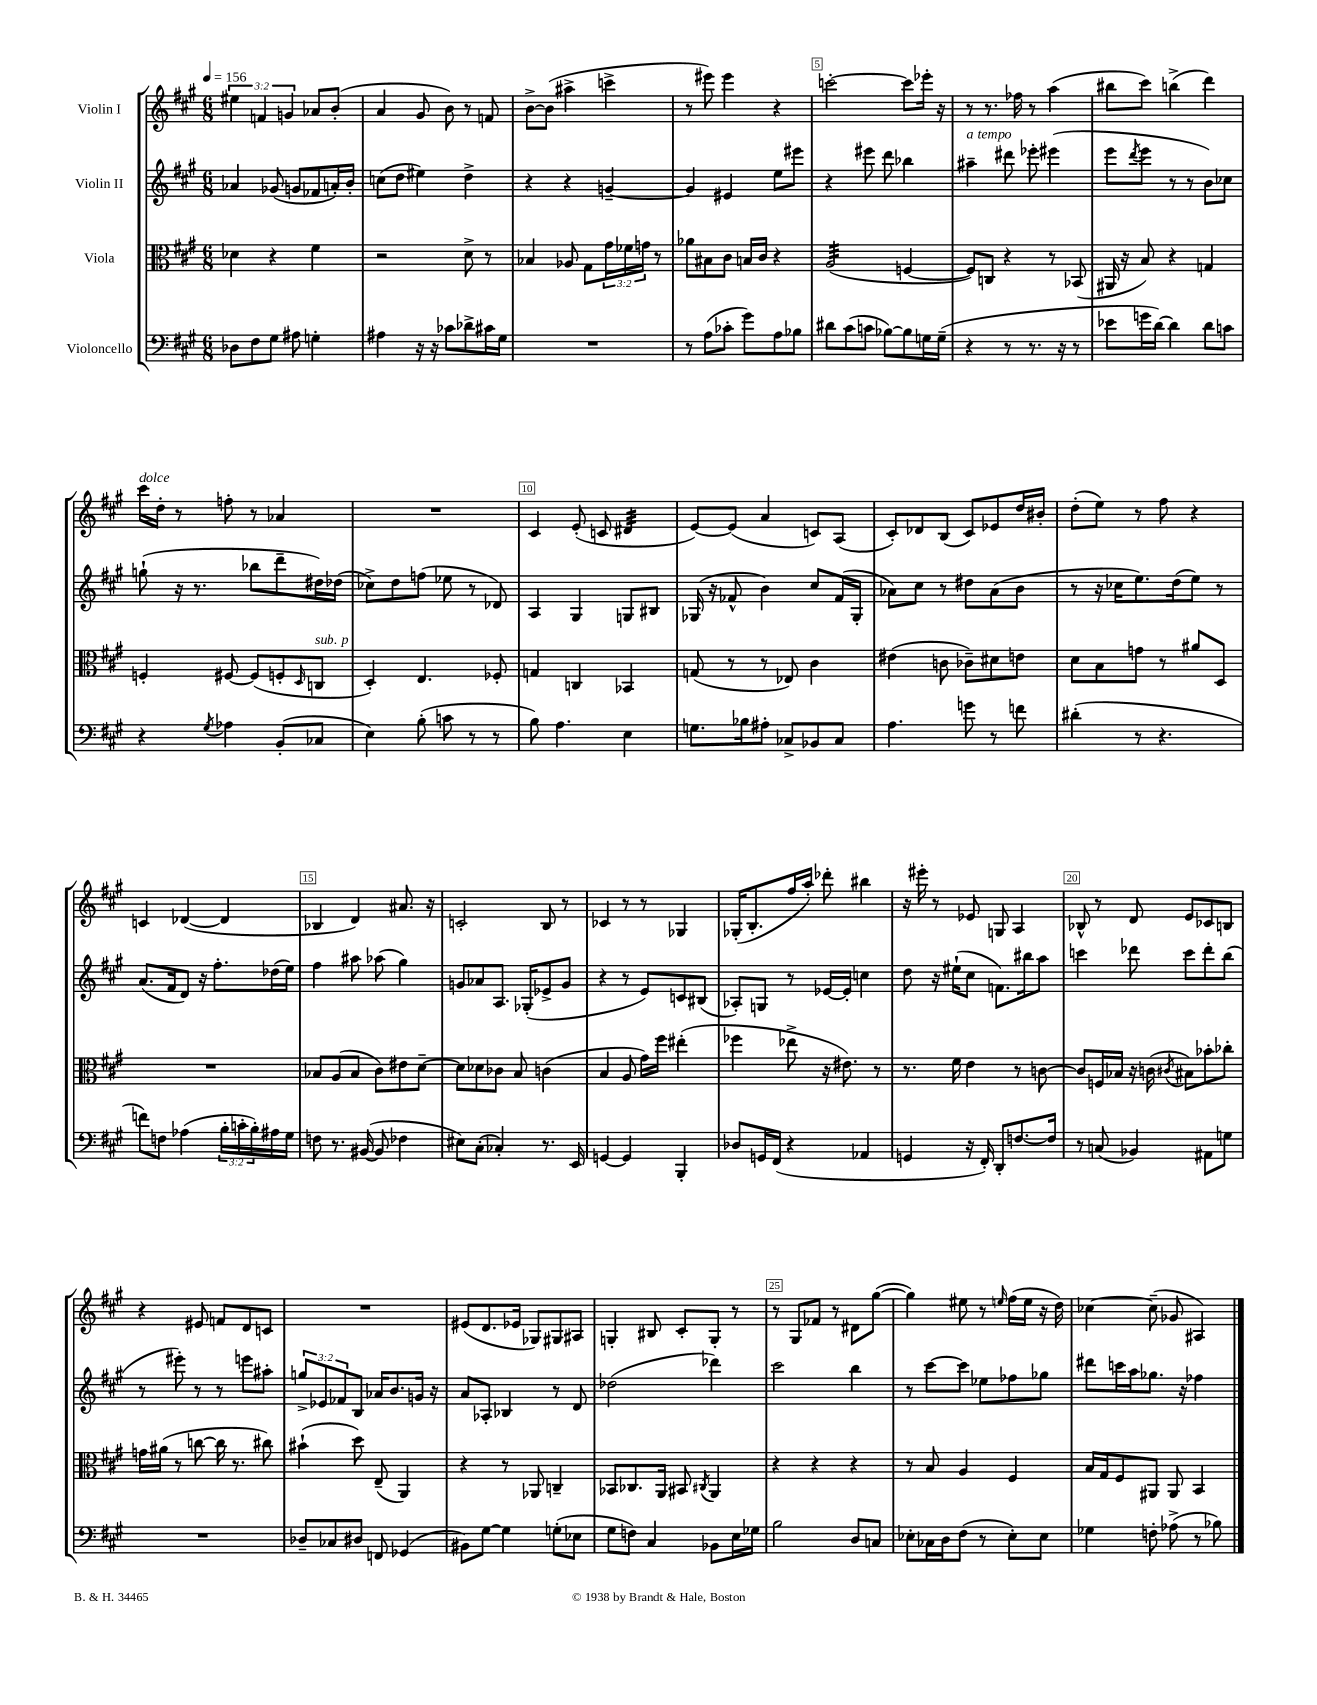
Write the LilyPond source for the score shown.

<<
\new StaffGroup <<
\new Staff = "s0" \with { instrumentName = "Violin I" } {
    \clef treble \key a \major \numericTimeSignature \time 6/8 \override Staff.TupletNumber.text = #tuplet-number::calc-fraction-text \tempo 4 = 156
    \tuplet 3/2 { eis''4 f'4 g'4 } aes'8 b'8-.( |
    a'4 gis'8 b'8) r8 f'8 |
    b'8~-> b'8( ais''4-> c'''4-> |
    r8 eis'''8) eis'''4 r4 |
    c'''2~-. c'''8 ees'''16-. r16 |
    r8 r8. fes''16 r8 a''4( |
    bis''8 cis'''8) b''4->( d'''4) |
    cis'''16^\markup { \italic "dolce" } d''16-. r8 f''8-. r8 aes'4 |
    R2. |
    cis'4 e'8-.( c'8 dis'4:32 |
    e'8~) e'8( a'4 c'8) a8( |
    cis'8-.) des'8 b8( cis'8) ees'8 d''16 bis'16-. |
    d''8-.( e''8) r8 fis''8 r4 |
    c'4 des'4~( des'4 |
    bes4 d'4) ais'8. r16 |
    c'2-. b8 r8 |
    ces'4 r8 r8 ges4 |
    ges16-.( b8.-. fis''16 a''16-.) des'''8-. bis''4 |
    r16 eis'''16-. r8 ees'8 g8 a4 |
    bes8-^ r8 d'8 e'8 ces'8 b8 |
    r4 eis'8 f'8 d'8 c'8 |
    R2. |
    eis'8( d'8. ees'16 ges8) gis8 ais8 |
    g4-. bis8 cis'8-. g8-. r8 |
    r8 gis8 fes'8 r8 dis'8 gis''8~( |
    gis''4) eis''8 r8 \grace { e''16 } fis''16( e''16 r16 d''16) |
    ces''4~ ces''8--( ges'8 ais4) \bar "|." |
}
\new Staff = "s1" \with { instrumentName = "Violin II" } {
    \clef treble \key a \major \numericTimeSignature \time 6/8 \override Staff.TupletNumber.text = #tuplet-number::calc-fraction-text
    aes'4 ges'8( g'8 fes'8 a'16-.) b'16-. |
    c''8( d''8 eis''4) d''4-> |
    r4 r4 g'4~-- |
    g'4 eis'4 e''8 eis'''8 |
    r4 eis'''8 d'''8 bes''4 |
    ais''4--^\markup { \italic "a tempo" } dis'''8 ees'''8-. eis'''4( |
    e'''8 \acciaccatura { d'''8 } e'''8 r8 r8 b'8) ces''8 |
    g''8-!( r16 r8. bes''8 d'''8-- dis''16) des''16( |
    ces''8->) d''8 f''8( ees''8 r8 des'8) |
    a4 gis4 g8 bis8 |
    ges16( r16 fes'8-^ b'4) cis''8 fes'16( ges16-. |
    aes'8) cis''8 r8 dis''8 aes'8( b'8 |
    r8 r16 ces''16 e''8.) d''16( e''8) r8 |
    a'8.( fis'16 d'8) r16 fis''8.-. des''16( e''16) |
    fis''4 ais''8 aes''8( gis''4) |
    g'8 aes'8 a8. ges16-.( ees'8-> g'8 |
    r4 r8 e'8) c'8 bis8( |
    aes8-.) g8 r8 ees'16~ ees'16-. c''4 |
    d''8 r16 eis''16-!( cis''8 f'8.) bis''16 a''8 |
    c'''4 des'''8 c'''8 des'''8-. b''8( |
    r8 eis'''8-.) r8 r8 e'''8 ais''8-. |
    \tuplet 3/2 { g''8-> ees'8 fes'8 } b8 aes'16 b'8. g'16 r16 |
    a'8 aes8-. bes4 r8 d'8 |
    des''2( des'''4) |
    cis'''2 b''4 |
    r8 cis'''8~ cis'''8 ees''8 fes''8 ges''8 |
    dis'''8 c'''16 a''16 ges''8. r16 fes''4 \bar "|." |
}
\new Staff = "s2" \with { instrumentName = "Viola" } {
    \clef alto \key a \major \numericTimeSignature \time 6/8 \override Staff.TupletNumber.text = #tuplet-number::calc-fraction-text
    des'4 r4 fis'4 |
    r2 d'8-> r8 |
    bes4 aes8 gis8 \tuplet 3/2 { gis'16 fes'16 g'16 } r8 |
    aes'8 bis8 cis'8 b16 cis'16 r4 |
    a2:32( f4~ |
    f8) c8 r4 r8 bes,8( |
    ais,16 r16 b8) r4 g4 |
    f4-. fis8~ fis8( f8-. \grace { d16 } c8^\markup { \italic "sub. p" } |
    d4-.) e4. fes8-. |
    g4 c4 bes,4 |
    g8( r8 r8 ees8) cis'4 |
    eis'4( c'8 ces'8--) dis'8 e'8 |
    d'8 b8 g'8 r8 ais'8 d8 |
    R2. |
    bes8 a8( bes8 cis'8) eis'8 d'8~-- |
    d'8 des'8 ces'8 b8 c'4( |
    b4 a8 gis'16) fis''16 eis''4-.( |
    fes''4 ees''8-> r16 eis'8.) r8 |
    r8. fis'16 e'4 r8 c'8~ |
    c'8 f16 bes16 r16 c'16( \acciaccatura { cis'8 } bis8) bes'8-. ces''8-. |
    g'16 ais'16( r8 c''8~ c''16 r8. cis''8) |
    bis'4-!( d''8) e8--( a,4) |
    r4 r8 aes,8 c4-- |
    bes,8 ces8. a,16 bis,8 \acciaccatura { cis8 } a,4 |
    r4 r4 r4 |
    r8 b8 a4 fis4 |
    b16 gis16 fis8 ais,8 ais,8 b,4 \bar "|." |
}
\new Staff = "s3" \with { instrumentName = "Violoncello" } {
    \clef bass \key a \major \numericTimeSignature \time 6/8 \override Staff.TupletNumber.text = #tuplet-number::calc-fraction-text
    des8 fis8 gis8 ais8 g4-. |
    ais4 r16 r16 ces'8 des'8-> cis'16 gis16 |
    R2. |
    r8 a8( ces'8-. gis'8) a8 bes8 |
    dis'8 cis'8( c'8 bes8~) bes8 g16 g16--( |
    r4 r8 r8. r16 r8 |
    ees'8 g'16 d'16~) d'4 d'8 c'8 |
    r4 \acciaccatura { gis8 } aes4 b,8-.( ces8 |
    e4) b8-.( c'8 r8 r8 |
    b8) a4. e4 |
    g8. bes16 ais8-. ces8-> bes,8 ces8 |
    a4. g'8 r8 f'8 |
    dis'4-.( r8 r4. |
    f'8) f8 aes4( \tuplet 3/2 { b16-. c'16-. b16-.) } ais16 gis16 |
    f8 r8. bis,16~( bis,8 fes4 |
    eis8) cis8-.( ces4-.) r8. e,16 |
    g,4~ g,4 b,,4-. |
    des8 g,16 fis,16( r4 aes,4 |
    g,4 r16 fis,16-.) d,8-. f8.~ f16 |
    r8 c8( bes,4) ais,8 g8 |
    R2. |
    des8-- ces8 dis8 f,8 ges,4( |
    bis,8) gis8~ gis4 g8-.( ees8 |
    gis8 f8) cis4 bes,8 e16 ges16 |
    b2 d8 c8 |
    ees8-. ces16 d16 fis8( r8 ees8-.) ees8 |
    ges4 f8-. aes8->( r8 bes8) \bar "|." |
}
>>
>>
\layout { \context { \Score \override BarNumber.break-visibility = ##(#f #t #t) barNumberVisibility = #(every-nth-bar-number-visible 5) \override BarNumber.stencil = #(make-stencil-boxer 0.1 0.3 ly:text-interface::print) } }
